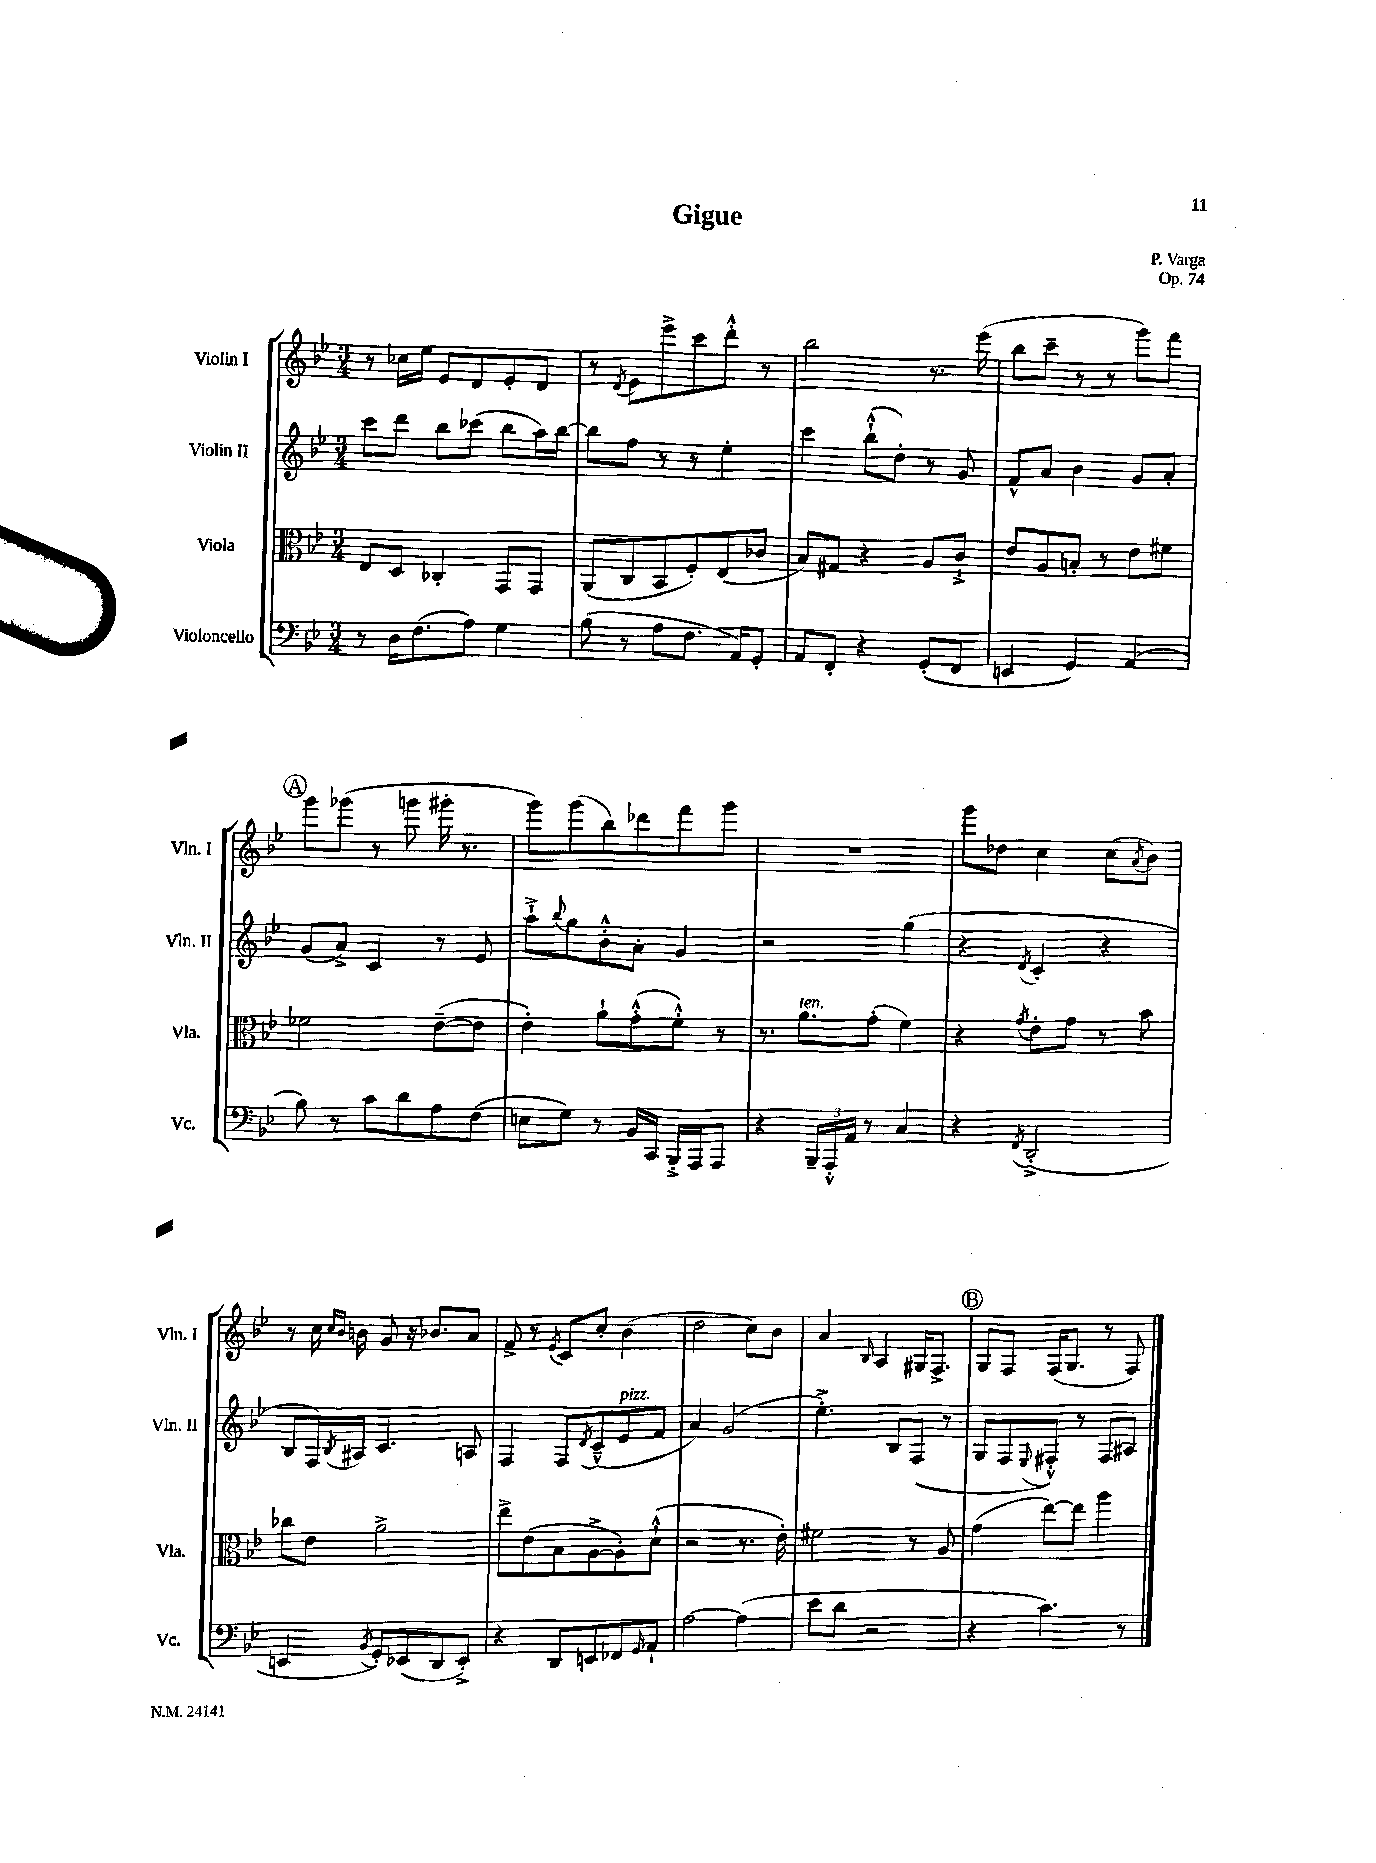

**kern	**kern	**kern	**kern
*staff4	*staff3	*staff2	*staff1
*clefF4	*clefC3	*clefG2	*clefG2
*k[b-e-]	*k[b-e-]	*k[b-e-]	*k[b-e-]
*M3/4	*M3/4	*M3/4	*M3/4
8r	8E-/L	8ccc\L	8r
16D\LK	8D/J	8ddd\J	16cc-\LL
(8.F\	.	.	16ee-\JJ
.	4C-'/	8bb-\L	8e-/L
8A\J)	.	(8ccc-\J	8d/
4G\	8GG/L	8bb-\L	8e-'/
.	8GG/J	16aa\L)	8d/J
.	.	[16bb-\JJ	.
=	=	=	=
(8B-\	(8AA/L	8bb-\]L	8r
.	.	.	8qd/
8r	8C/	8ff\J	8e-\L
8A\L	8BB-/	8r	8eee-^\
8.F\J	8F'/)	8r	8ccc\
.	(8E-/	4ee-'\	8ddd'^^\J
16AA/LK)	.	.	.
8GG'/J	8c-/J	.	8r
=	=	=	=
8AA/L	8B-/L)	4ccc\	2bb-\
8FF'/J	8G#/J	.	.
4r	4r	(8bb-`^^\L	.
.	.	8dd'\J)	.
(8GG'/L	8A/L	8r	8.r
8FF/J	8c`^/J	8g/	.
.	.	.	(16eee-\
=	=	=	=
4EE/	8e-/L	8f^^/L	8bb-\L
.	8A/	8a/J	8ccc~\J
4GG/)	8B'/J	4b-\	8r
.	8r	.	8r
(4AA/	8e-\L	8g/L	8ggg\L)
.	8f#\J	8a'/J	8fff\J
=	=	=	=
8B-\)	2f-\	(8g/L	8ggg\L
8r	.	8a^/J)	(8ggg-\J
8c\L	.	4c/	8r
8d\	.	.	8ggg\
8A\	([8e-~\L	8r	16ggg#'\
.	.	.	8.r
(8F\J	8e-\]J	8e-/	.
=	=	=	=
8E\L	4e-'\)	8aa`^\L	8ggg\L)
.	.	8qqbb-/	.
8G\J)	.	8gg\	(8ggg\
8r	8a`\L	8b-'^^\	8bb-\)
16BB-/LL	(8g'^^\	8a'\J	8ddd-\
16CC/JJ	.	.	.
16BBB-'^/LL	8f'^^\J)	4g/	8fff\
16AAA/J	.	.	.
8AAA/J	8r	.	8ggg\J
=	=	=	=
4r	8.r	2r	2.r
.	8.a\L	.	.
24BBB-~/LL	.	.	.
24AAA'^^/	.	.	.
24AA/JJ	.	.	.
8r	(8g'\J	.	.
4C/	4f\)	(4gg\	.
=	=	=	=
4r	4r	4r	8ggg\L
.	.	.	8dd-\J
8qFF/	8qg/	8qd/	.
(2DD'^/	8e-'\L	4c'/	4cc\
.	8g\J	.	.
.	8r	4r	(8cc\L
.	.	.	8qa/
.	8b-\	.	8b-\J)
=	=	=	=
4EE/	8cc-\L	8B-/L	8r
.	8e-\J	16F/L)	16cc\
.	.	.	16qqcc/LL
.	.	8qB-/	16qqb-/JJ
.	.	16A#/JJ	16b\
8qBB-/	.	.	.
8GG'/L)	2a^\	4.c/	8g/
(8EE-/	.	.	16r
.	.	.	8.b-/L
8DD/	.	.	.
8EE-'^/J)	.	8A/	8a/J
=	=	=	=
4r	8ee-^\L	4F/	8f^/
.	(8e-\	.	8r
.	.	.	8qe-/
8DD/L	8B-\	8F/L	8c/L
.	.	8qd/	.
8EE/	[8A^\	(8c~^^/	8cc'/J
8FF-/	8A'\])	8e-/	(4b-\
16qqGG/	.	.	.
8AA`/J	(8d`^^\J	8f/J	.
=	=	=	=
[2A\	2r	4a/)	2dd\
.	.	(2g/	.
(4A\]	8.r	.	8cc\L)
.	.	.	8b-\J
.	16e-'\)	.	.
=	=	=	=
8e-\L	2f#\	4.ee-'^\)	4a/
8d\J	.	.	.
.	.	.	16qqB-/
2r	.	.	4A/
.	.	8B-/L	.
.	8r	(8F/J	16G#/LK
.	.	.	8.F^/J
.	8A/	8r	.
=	=	=	=
4r	(4g\	8G/L	8G/L
.	.	8F/	8F/J
.	.	8qqE-/	.
4.c\)	[8ee-\L)	8F#'^^/J)	(16F/LK
.	.	.	8.G/J
.	8ee-\]J	8r	.
.	4aa\	8F#/L	8r
8r	.	8A#/J	8F/)
==	==	==	==
*-	*-	*-	*-
